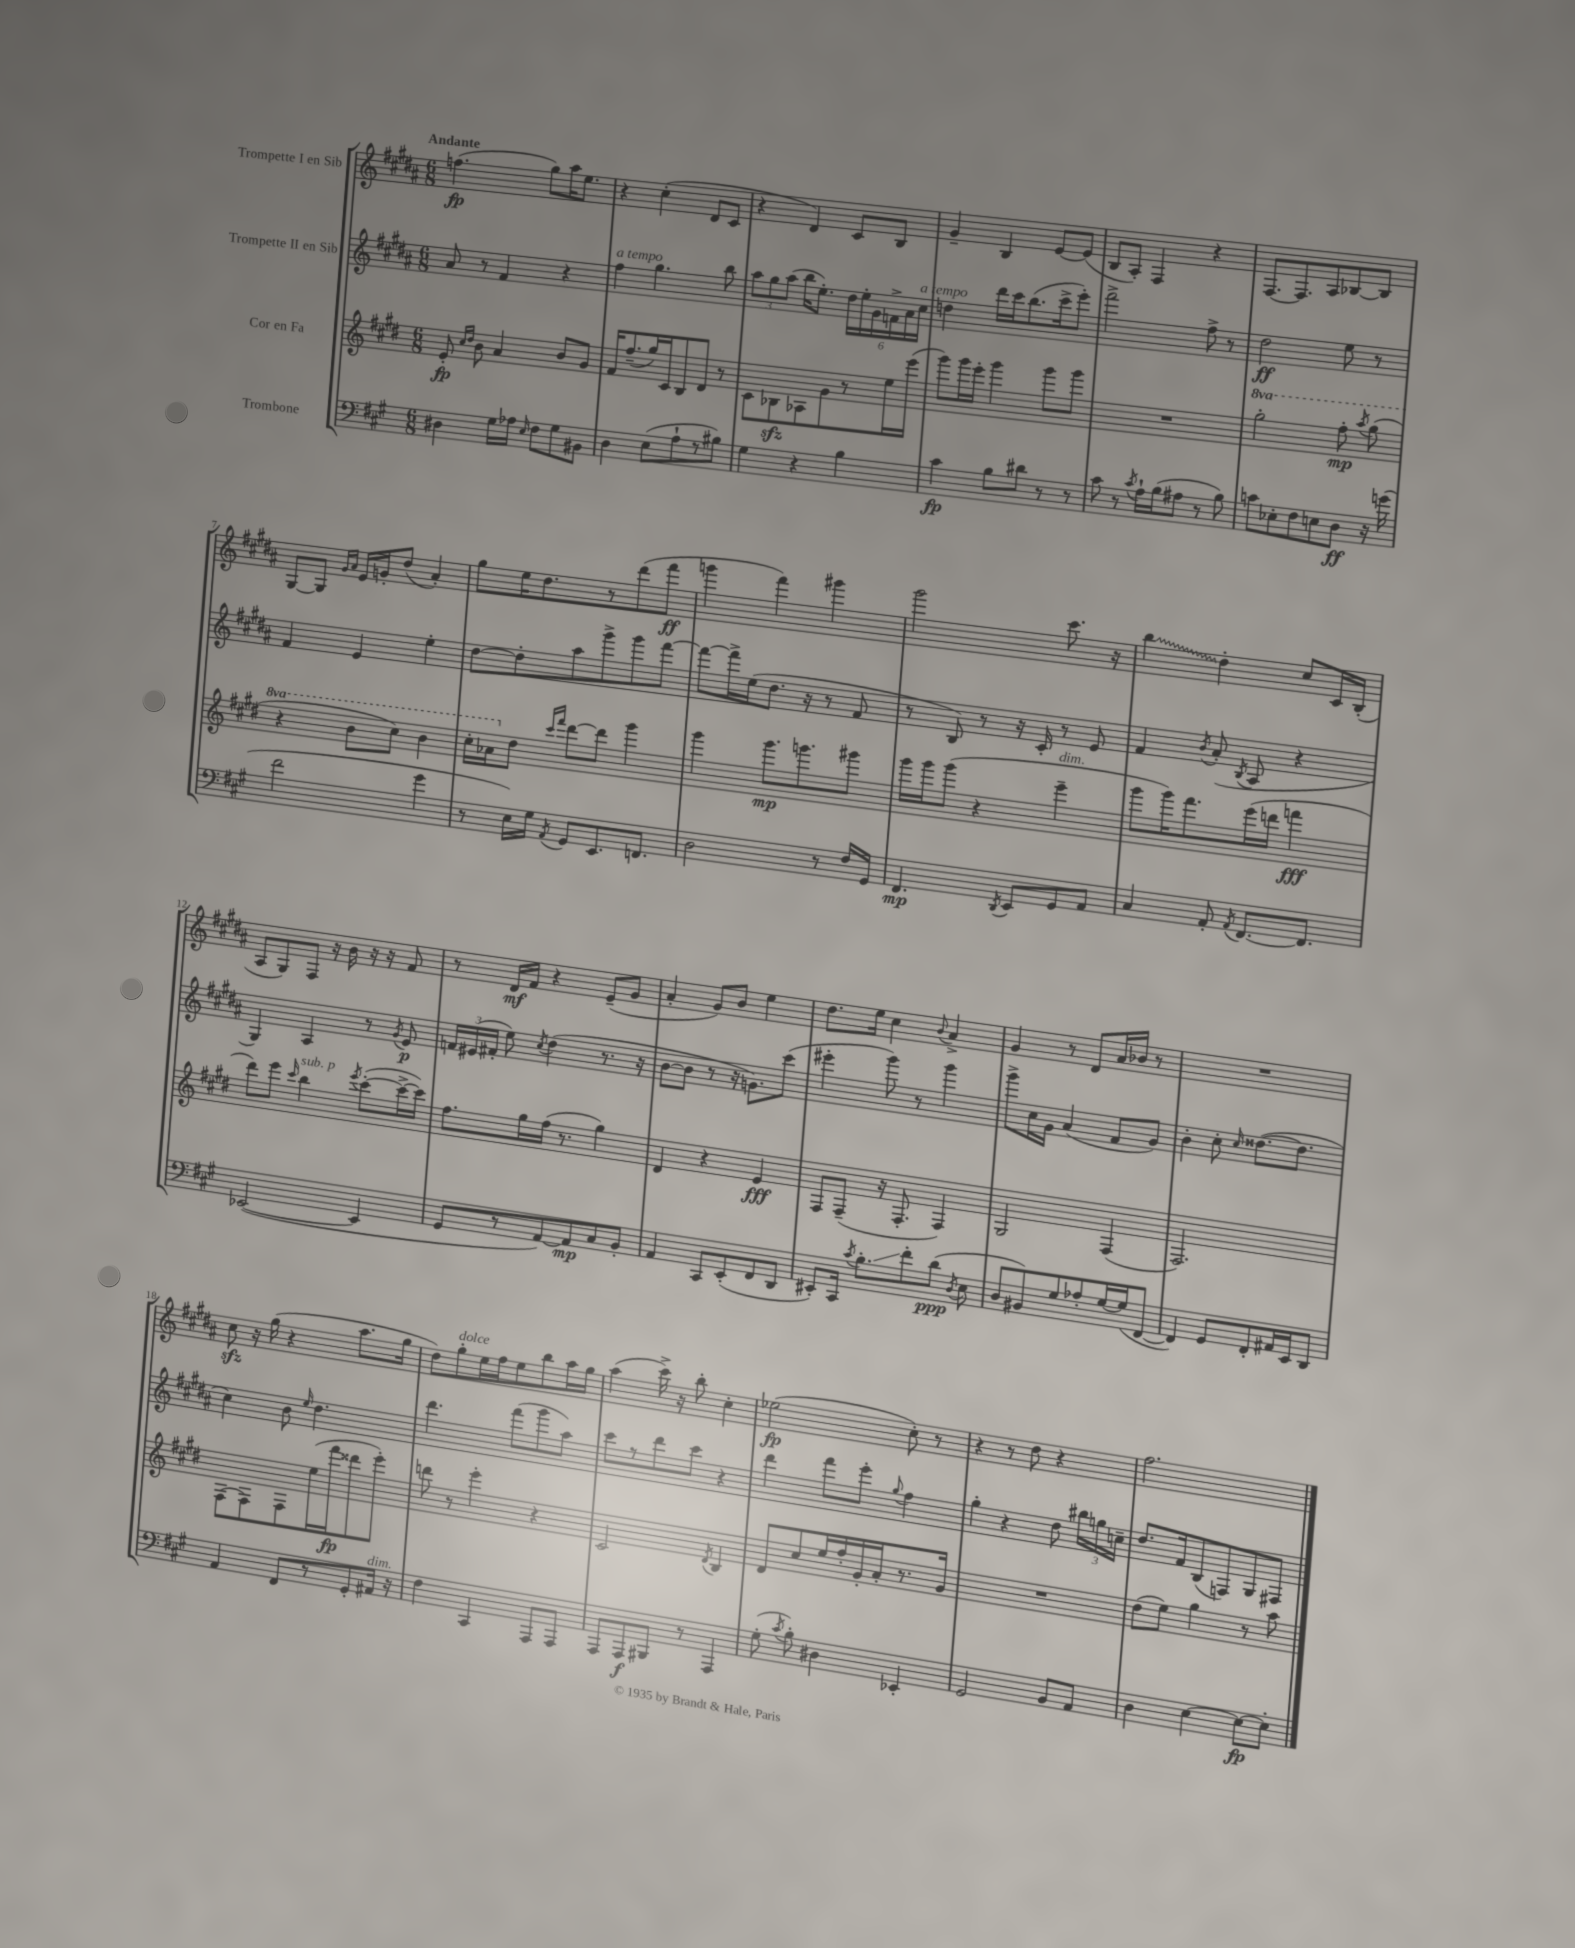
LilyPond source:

<<
\new StaffGroup <<
\new Staff = "s0" \with { instrumentName = "Trompette I en Sib" } {
    \clef treble \key b \major \numericTimeSignature \time 6/8 \tempo "Andante"
    \autoBeamOff f''4.\fp( gis''8[) ais''16 e''8.] |
    r4 cis''4-.( dis'8[ cis'8] |
    r4 dis'4) cis'8[ b8] |
    gis'4-- b4 e'8[~ e'8]( |
    b8[ ais8]-.) fis4 r4 |
    fis8.[~ fis8. ais8 bes8~ bes8] |
    gis8[~ gis8] \grace { gis'16[ ais'16] } e'16[ g'16-. dis''8]( ais'4-.) |
    gis''8[ e''16 dis''8. r8 dis'''8( fis'''8]\ff |
    g'''4 fis'''4) gis'''4 |
    gis'''2 cis'''8. r16 |
    \once \override Glissando.style = #'zigzag b''4\glissando dis''4-. cis''8[ cis'16 b16]-.( |
    ais8[ gis8) fis8] r16 b'16 r16 r16 fis'8 |
    r8 dis'16[\mf fis'16] r4 e'8[--( gis'8] |
    ais'4-. gis'8[) b'8] e''4 |
    dis''8.[ e''16] cis''4 \appoggiatura { b'8 } ais'4-> |
    gis'4 r8 dis'8[ ais'16 bes'16] r8 |
    R2. |
    cis''8\sfz r16 gis''16( r4 ais''8.[ gis''16] |
    dis''8[) gis''8-.^\markup { \italic "dolce" } e''16 fis''16 e''8 b''8 ais''16 gis''16] |
    ais''4( cis'''16->) r16 b''8-. cis''4-. |
    ees''2\fp( cis''8-.) r8 |
    r4 r8 dis''8 r4 |
    fis''2. \bar "|." |
}
\new Staff = "s1" \with { instrumentName = "Trompette II en Sib" } {
    \clef treble \key b \major \numericTimeSignature \time 6/8
    \autoBeamOff ais'8 r8 fis'4 r4 |
    fis''4^\markup { \italic "a tempo" } gis''4. b''8 |
    \tuplet 3/2 { ais''8[ gis''8 ais''8]( } b''16[ e''8.]-.) \tuplet 6/4 { dis''16[ e''16-. gis'16 f'16-> ais'16 cis''16]^\markup { \italic "a tempo" } } |
    d''4 dis'''16[ cis'''16 b''8.( cis'''16-> e'''8]-.) |
    fis'''2-> fis''8-> r8 |
    dis''2\ff e''8 r8 |
    fis'4 e'4 e''4-. |
    dis''8[~ dis''8-. ais''8 gis'''8-> gis'''8 fis'''8]~ |
    fis'''8[~ fis'''16-> e''16( dis''8.] r16 r8 fis'8 |
    r8 b8) r8 r16 cis'16-. r8 e'8 |
    fis'4 \acciaccatura { b'8 } ais'8-.( \acciaccatura { b8 } ais8 r4 |
    gis4) ais4 r8 \acciaccatura { gis'8 } e'8\p |
    \tuplet 3/2 { f'16[ eis'16( fis'16]-. } e''8) \acciaccatura { cis''8 } dis''4( r8. r16 |
    b'8[~ b'8] r8 r16 g'8.[) cis'''8]( |
    eis'''4-. gis'''8) r8 gis'''4 |
    gis'''8[-> cis''16 gis'16] ais'4( fis'8[ gis'8]) |
    b'4-. cis''8-. \grace { cis''16 } disis''8.[~( disis''8.] |
    cis''4) b'8 \grace { e''16 } dis''4. |
    dis'''4. fis'''8[( gis'''8 ais''8]) |
    cis'''8[ r8 dis'''8 cis'''8] r4 |
    dis'''4 fis'''8[ e'''8]-. \appoggiatura { gis''8 } fis''4 |
    gis''4-. r4 dis''8 \tuplet 3/2 { bis''16[ g''16 c''16]-- } |
    dis''8.[ fis'16 b8( f8) gis8 fis8] \bar "|." |
}
\new Staff = "s2" \with { instrumentName = "Cor en Fa" } {
    \clef treble \key e \major \numericTimeSignature \time 6/8 \set Staff.ottavationMarkups = #ottavation-simple-ordinals
    \autoBeamOff e'8-.\fp \grace { cis''16[ dis''16] } b'8 a'4 b'8[ gis'8] |
    fis'16[ fis''8.--( gis''16) cis'16 b8 dis'8] r8 |
    cis'8[ bes8\sfz aes8 gis'8 r8 e''16 e'''16]( |
    gis'''8[) gis'''16 e'''16]-. gis'''4 gis'''8[ gis'''8] |
    R2. |
    \ottava #1 gis'''2-. fis'''8-.\mp \acciaccatura { a'''8 } gis'''8( |
    r4 b''8[ cis'''8]) b''4 |
    cis'''16[-. aes''16 \ottava #0 dis''8] \grace { cis'''16[ fis'''16] } dis'''8[~ dis'''8] gis'''4 |
    gis'''4 gis'''8.[\mp g'''8. gis'''8] |
    gis'''16[ gis'''16 gis'''8]( r4 e'''4--^\markup { \italic "dim." } |
    gis'''8[ gis'''16) fis'''8. e'''16( d'''16] f'''4\fff |
    dis'''8[) e'''8] \grace { cis'''16 } b''4^\markup { \italic "sub. p" } \acciaccatura { e'''8 } cis'''8[~-.( cis'''16~-> cis'''16]) |
    fis''8.[ gis''16 fis''16]( r8. gis''4) |
    dis'4 r4 e'4\fff |
    fis8[ fis8]--( r16 fis8.-. fis4) |
    gis2 fis4( |
    fis2.) |
    fis8[( fis8) fis8 e''16( fis'''16\fp disis'''8 e'''8]-.) |
    d'''8 r8 e'''4-. r4 |
    cis'2 \acciaccatura { dis'8 } b4 |
    dis'8[ cis''8 e''16 fis''16-. gis'16-. a'16-. r8. gis'16] |
    R2. |
    dis''8[( e''8]) gis''4 r8 a''8 \bar "|." |
}
\new Staff = "s3" \with { instrumentName = "Trombone" } {
    \clef bass \key a \major \numericTimeSignature \time 6/8
    \autoBeamOff dis4 gis16[ aes16] \grace { e16 } fis8[ gis8 bis,8] |
    d4 e8[( a8-! r8 bis8]) |
    gis4 r4 b4 |
    cis'4\fp b8[ dis'8] r8 r8 |
    cis'8 r8 \acciaccatura { cis'8 } a16[-! b16( ais8] r8 b8) |
    c'8[ ees8-. fis8 e8 d8]\ff r16 g'16( |
    fis'2 gis'4 |
    r8 e16[) gis16] \acciaccatura { a,8 } gis,8[ e,8. f,8.] |
    d2 r8 fis16[ gis,16] |
    fis,4.\mp \acciaccatura { d,8 } e,8[ gis,8 a,8] |
    cis4 a,8-. \acciaccatura { a,8 } fis,8.[~ fis,8.] |
    ees,2~( ees,4 |
    gis,8[ r8 a,8~) a,8\mp cis8 b,8]-. |
    a,4 cis,8[ e,8-.( fis,8 d,8] |
    eis,8[-.) cis,16] \acciaccatura { cis'8 } b8.[-.\glissando fis'8-. d'8]\ppp( \acciaccatura { d8 } e8 |
    d8[ bis,8) gis8 aes8-. gis16~ gis16( fis,8]~ |
    fis,4) gis,8[ fis,8-. ais,16 e,16 d,8] |
    a,4 fis,8[ r8 gis,8-. ais,16]^\markup { \italic "dim." } r16 |
    fis4 cis,4 a,,8[ a,,8] |
    a,,8[ a,,8\f bis,,8] r8 a,,4 |
    gis8-.( \acciaccatura { cis'8 } b8-.) dis4 ees,4-. |
    gis,2 b,8[ a,8] |
    d4 e4~ e8[~\fp e8]-. \bar "|." |
}
>>
>>
